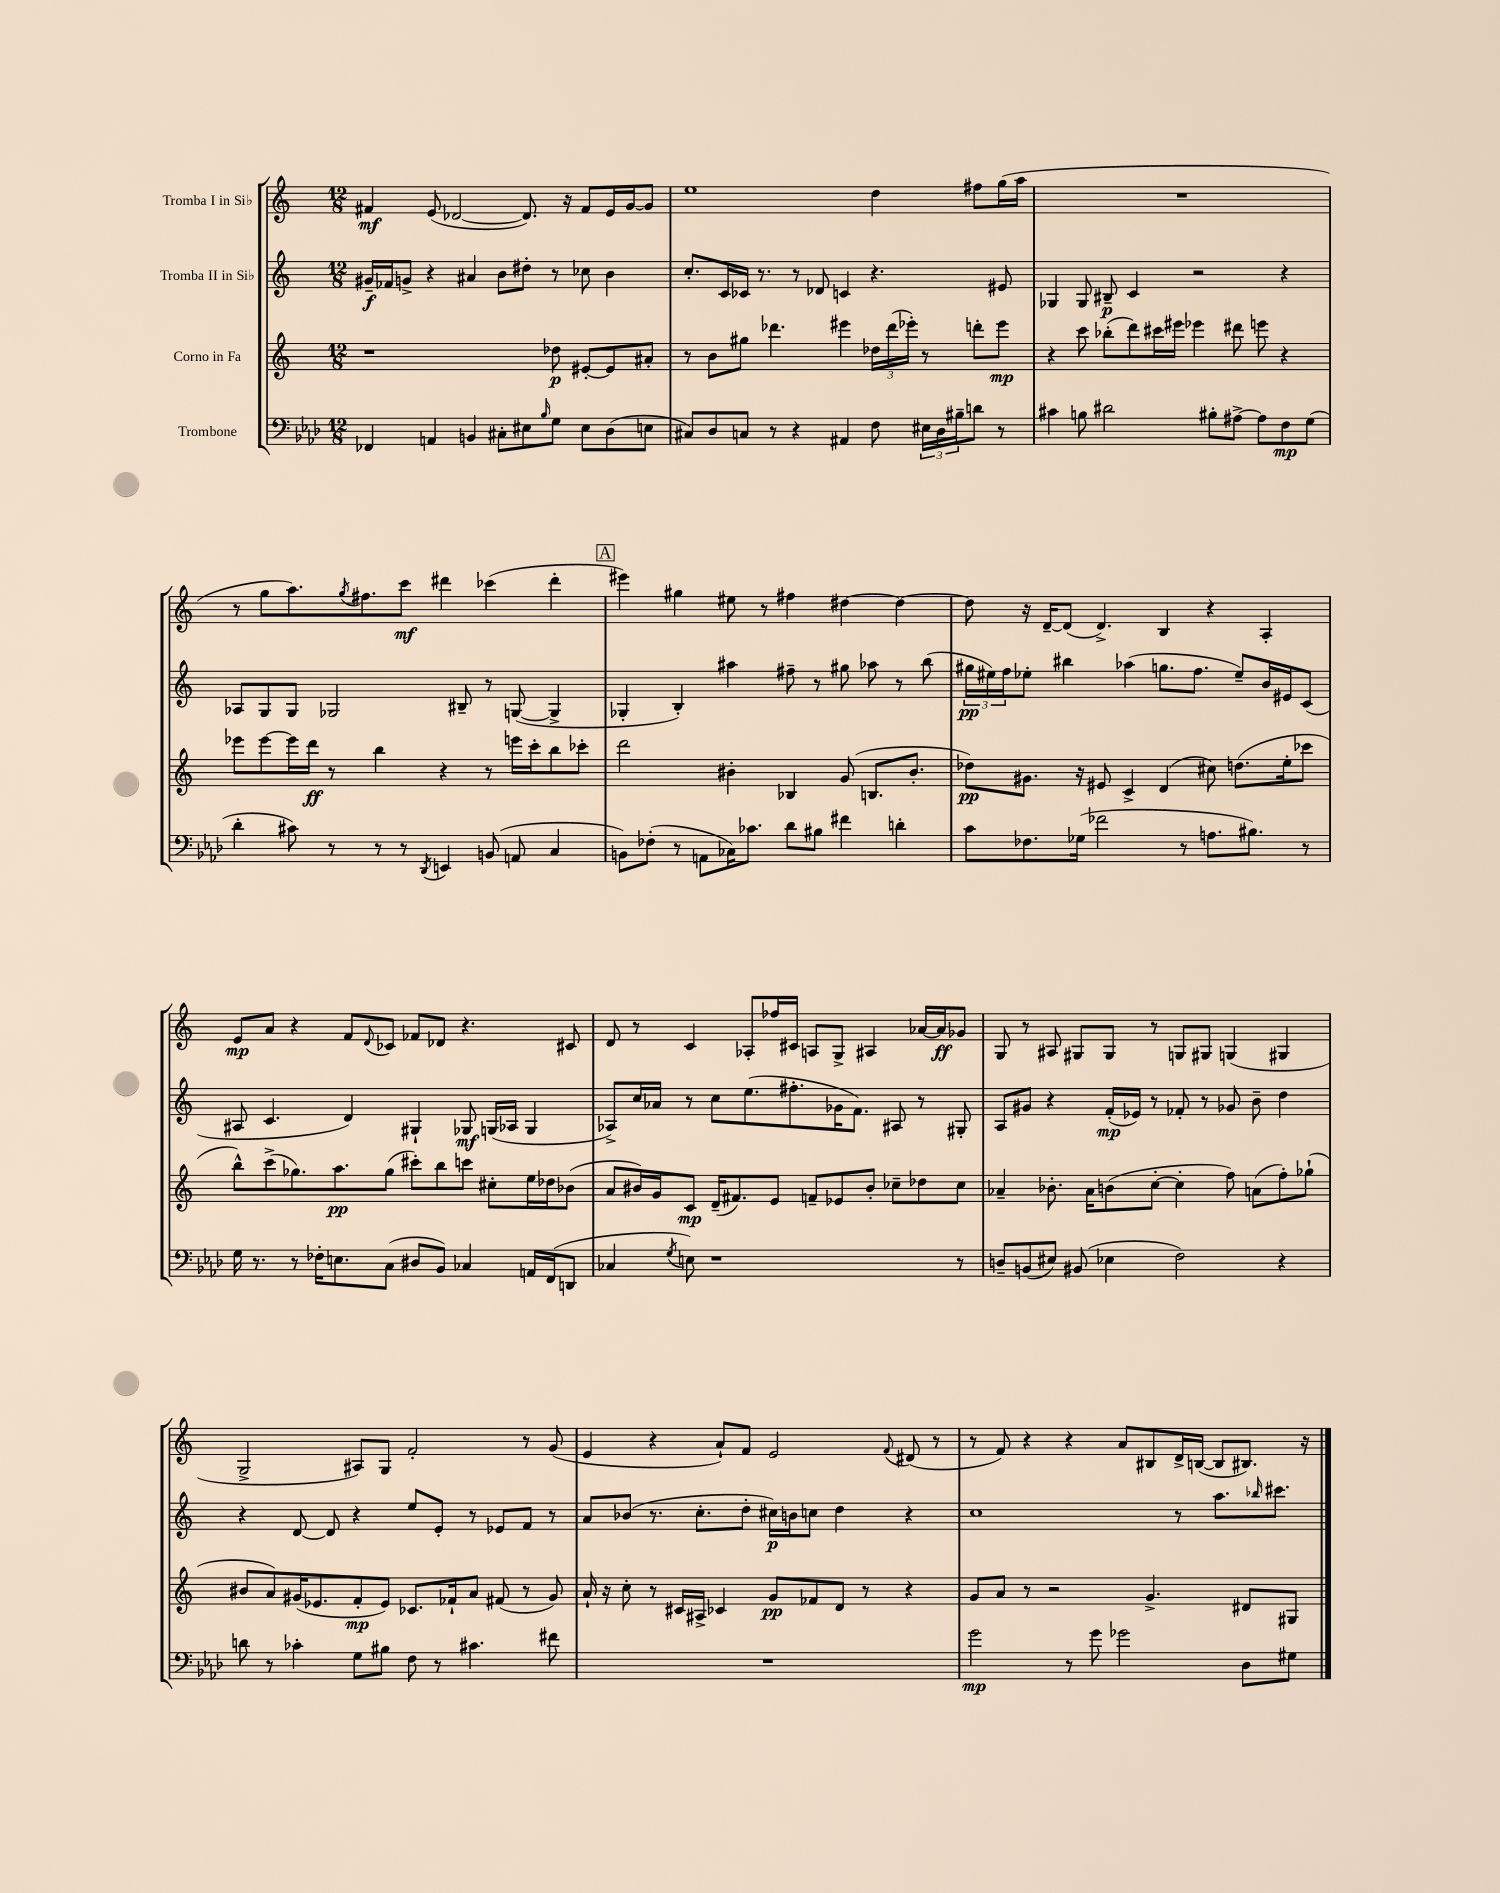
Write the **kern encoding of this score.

**kern	**kern	**kern	**kern
*staff4	*staff3	*staff2	*staff1
*clefF4	*clefG2	*clefG2	*clefG2
*k[b-e-a-d-]	*k[]	*k[]	*k[]
*M12/8	*M12/8	*M12/8	*M12/8
4FF-	1r	16g#~	4f#
.	.	16f-	.
.	.	8g^	.
4AA	.	4r	(8e
.	.	.	[2d-
4BB	.	4a#	.
8C#'	.	8b	.
8E#	.	8dd#'	8.d-])
16qqB-	.	.	.
8G	8dd-	8r	.
.	.	.	16r
8E#	[8e#'	8cc-	8f#
(8D-	8e#]	4b	16e
.	.	.	[16g
8E	8a#'	.	8g]
=	=	=	=
8C#)	8r	8.cc'	1ee
8D-	8b	.	.
.	.	16c	.
8C	8gg#	16c-	.
.	.	8.r	.
8r	4.ddd-	.	.
4r	.	8r	.
.	.	8d-	.
4AA#	4eee#	4c	.
8F	24dd-	4.r	4dd
.	(24ddd-	.	.
.	24eee-')	.	.
24E#	8r	.	.
24D-	.	.	.
24B#~	.	.	.
8d	8ddd'	.	8ff#
8r	8eee-	8e#	(16gg
.	.	.	16aa
=	=	=	=
4c#	4r	4G-	1.r
8B	8ccc	8G-	.
2d#	(8bb-'	8B#~	.
.	8ddd)	4c	.
.	16ccc#	.	.
.	16eee#	.	.
.	4eee-	2r	.
8B#'	.	.	.
[8A#^	8ddd#	.	.
8A#]	8eee	.	.
8F	4r	4r	.
(8G	.	.	.
=	=	=	=
4d-'	8eee-	8A-	8r
.	[8eee-	8G	8gg
8c#)	16eee-]	8G	8.aa)
.	16ddd	.	.
8r	8r	2G-	.
.	.	.	8qgg
.	.	.	8.ff#
8r	4bb	.	.
8r	.	.	8ccc
8qDD-	.	.	.
4EE	4r	.	4ddd#
.	.	8B#~	.
(8BB	8r	8r	(4ccc-
8AA	16eee	([8G	.
.	16ccc'	.	.
4C	8bb	4G^]	4ddd#'
.	8ccc-'	.	.
=	=	=	=
8BB)	2ddd	4G-'	4eee#)
(8F-'	.	.	.
8r	.	4B')	4gg#
8AA	.	.	.
16C-)	4b#'	4aa#	8ee#
8.c-	.	.	.
.	.	.	8r
8d-	4B-	8ff#~	4ff#
8B#	.	8r	.
4f#	(8g	8gg#	[4dd#
.	8.B	8aa-	.
4d'	.	8r	4dd#_
.	8.b#'	.	.
.	.	(8bb	.
=	=	=	=
8c	8dd-)	24gg#	8dd#]
.	.	24ee#)	.
.	.	24ff	.
8.F-	8.g#	8ee-'	16r
.	.	.	[16d~
.	.	4bb#	(8d]
(16G-	16r	.	.
2f-	8e#	.	4.d^)
.	4c^	(4aa-	.
.	(4d	8.gg	4B
8r	.	.	.
.	.	8.ff	.
8.A	8cc#)	.	4r
.	(8.dd	8ee-~)	.
8.B#)	.	.	.
.	.	16b	4A'
.	16ee'	16e#	.
8r	8ccc-	(8c	.
=	=	=	=
16G	8bb^^)	8A#	8e
8.r	.	.	.
.	(8ccc^	4.c	8a
8r	8.gg-)	.	4r
16F-'	.	.	.
8.E	8.aa	.	.
.	.	4d)	8f
.	.	.	8qqd
(8C	(8gg-	.	8c-
8D#	8ccc#')	4G#`	8f-
8BB-)	8bb	.	8d-
4C-	8ccc	8G-	4.r
.	8cc#'	(16G	.
.	.	16A-	.
16AA	16ee	4G	.
(16FF	16dd-	.	.
8DD	(8b-	.	8c#
=	=	=	=
4C-	8a	8A-^)	8d
.	16b#)	16cc	8r
.	16g	16a-	.
8qG	.	.	.
8E)	8c	8r	4c
1r	(16d~	8cc	.
.	8.f#)	.	.
.	.	(8.ee	8A-'
.	8e	.	16ff-
.	.	8.ff#'	16c#
.	8f~	.	8A
.	8e-	16g-	8G^
.	.	8.f)	.
.	8b#'	.	4A#
.	8cc-~	8A#	.
.	8dd-	8r	[16a-
.	.	.	16a-]
8r	8cc-	8G#'	8g-
=	=	=	=
8D~	4a-~	8A	8G
(8BB	.	8g#	8r
8E#)	8.b-'	4r	8A#
(8BB#	.	.	8G#
.	16a-	.	.
4E-	(8b	(16f'	8G#
.	.	16e-)	.
.	[8cc'	8r	8r
2F)	4cc']	8f-'	8G
.	.	8r	8G#
.	8ff)	8g-	(4G
.	(8a	8b~	.
4r	8ff')	4dd	4G#
.	(8gg-`	.	.
=	=	=	=
8d	8b#	4r	2G^
8r	8a)	.	.
4c-'	(16g#	[8d	.
.	8.e-	.	.
.	.	8d]	.
8G	8f'	4r	8A#)
8B#	8e-)	.	8G
8F	8.c-	8ee	2f'
8r	.	8e'	.
.	16f-`	.	.
4.c#	8a	8r	.
.	(8f#	8e-	.
.	8r	8f	8r
8f#	8g#)	8r	(8g
=	=	=	=
1.r	16a`	8a	4e
.	16r	.	.
.	8cc'	(8b-	.
.	8r	8.r	4r
.	16c#	.	.
.	16A#^	8.cc'	.
.	4c-	.	8a`)
.	.	8dd'	8f
.	8g	16cc#)	2e
.	.	16b	.
.	8f-	8cc	.
.	8d	4dd	.
.	8r	.	.
.	.	.	8qqf
.	4r	4r	(8d#
.	.	.	8r
=	=	=	=
2g	8g	1cc	8r
.	8a	.	8f)
.	8r	.	4r
.	2r	.	.
8r	.	.	4r
8g	.	.	.
2g-	.	.	8a
.	4.g^	.	8B#
.	.	8r	16d^
.	.	.	([16B
.	.	8.aa	8B]
8D-	8d#	.	8.B#)
.	.	16qqbb-	.
.	.	8.ccc#	.
8G#	8G#	.	.
.	.	.	16r
==	==	==	==
*-	*-	*-	*-
